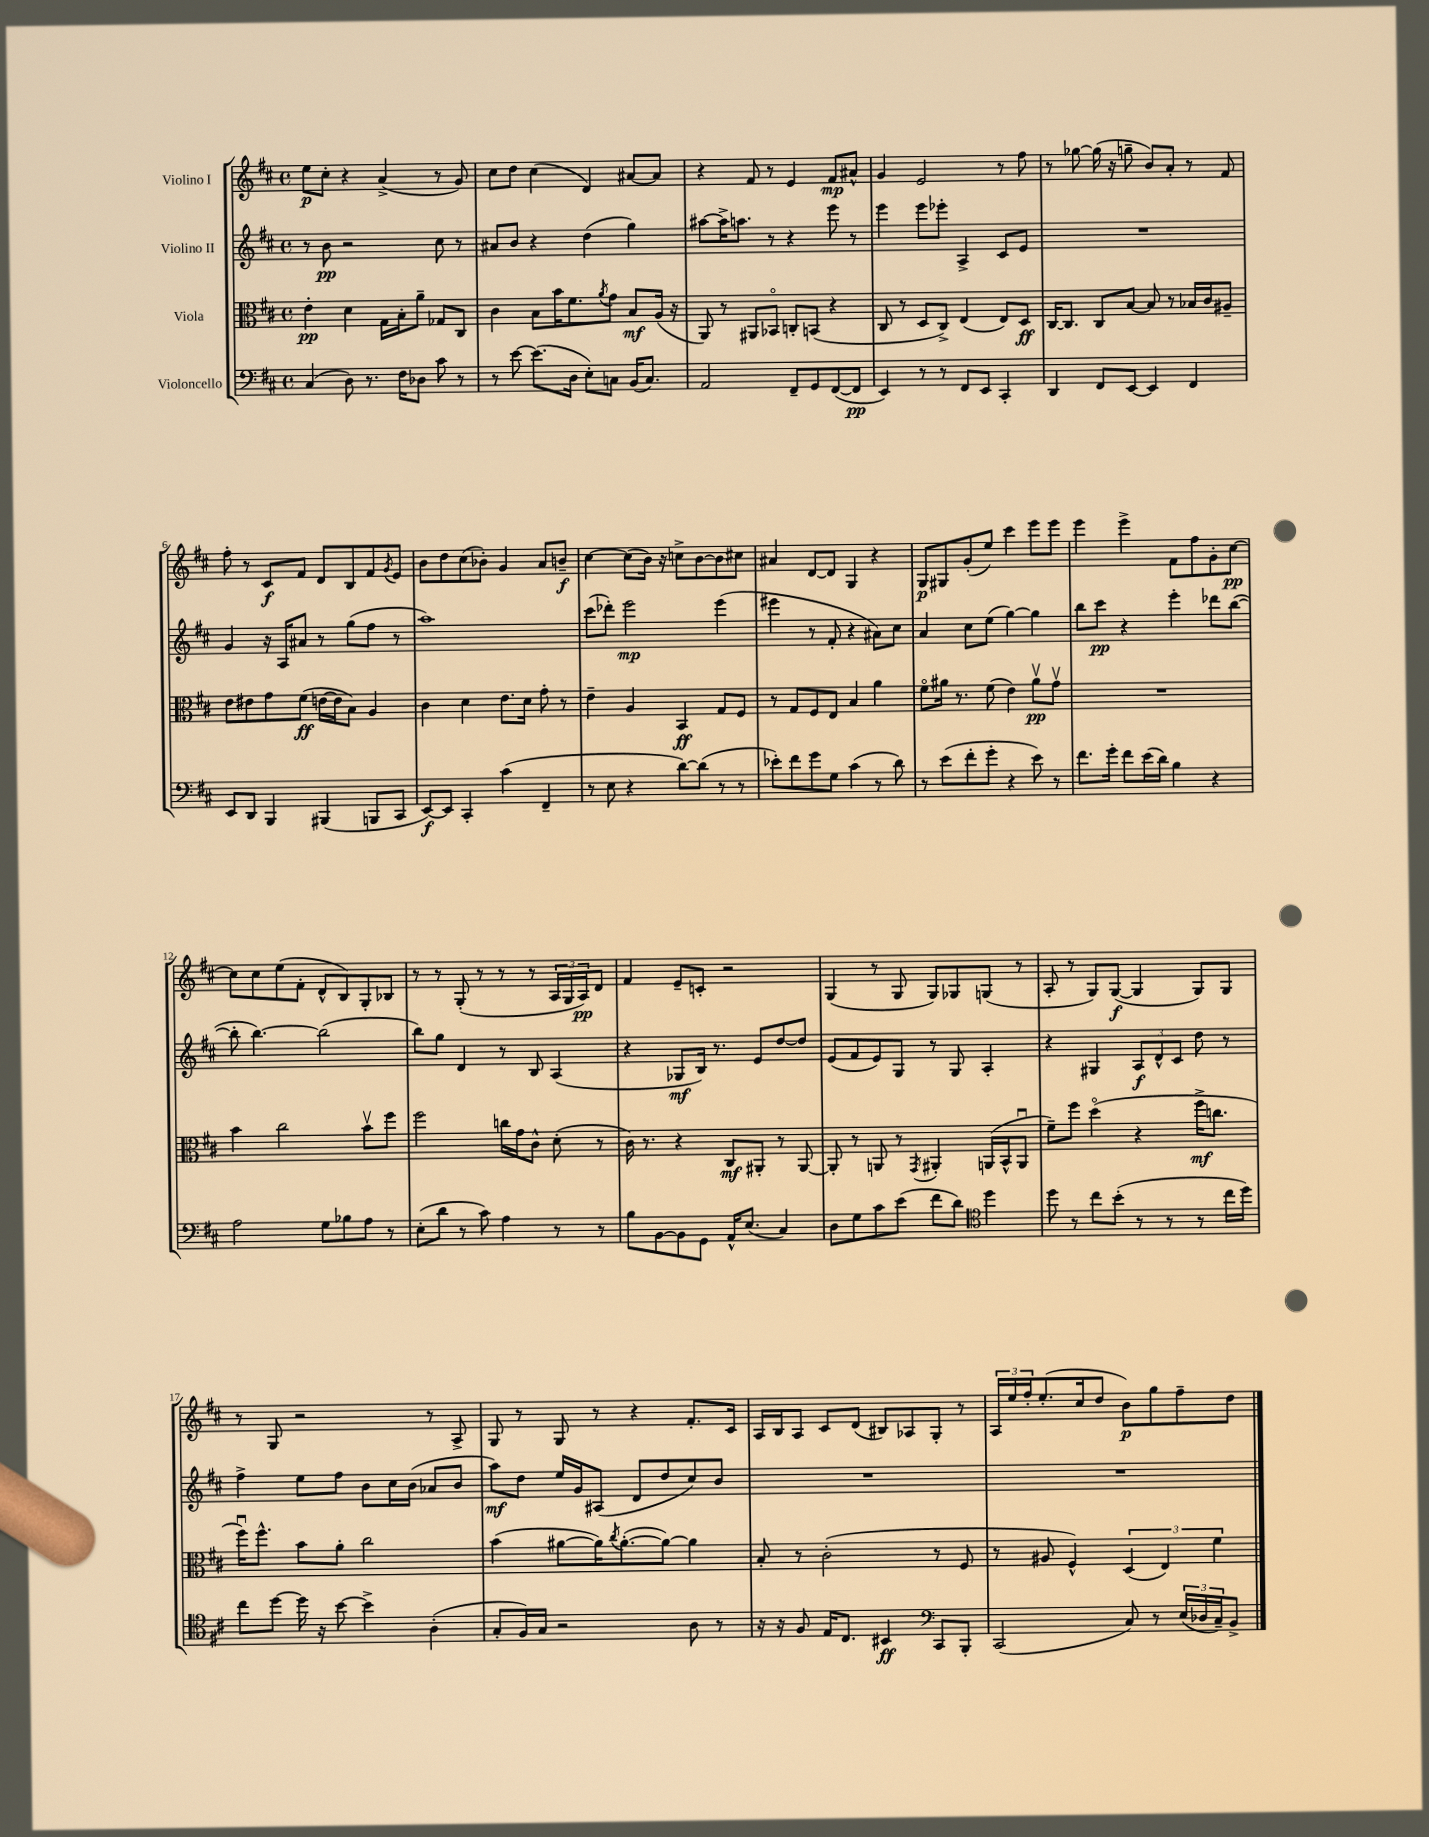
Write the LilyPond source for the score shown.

<<
\new StaffGroup <<
\new Staff = "s0" \with { instrumentName = "Violino I" } {
    \clef treble \key d \major \defaultTimeSignature \time 4/4
    e''8\p cis''8-. r4 a'4->( r8 g'8) |
    cis''8 d''8 cis''4( d'4) ais'8~ ais'8 |
    r4 fis'8 r8 e'4 fis'8\mp ais'8-^ |
    g'4 e'2 r8 fis''8 |
    r8 ges''8~ ges''16( r16 g''8-- b'8) a'8-. r8 fis'8 |
    fis''8-. r8 cis'8\f fis'8 d'8 b8 fis'8 \acciaccatura { g'8 } e'8 |
    b'8 d''8 cis''8( bes'8-.) g'4 a'8 b'8--\f |
    cis''4~ cis''8( b'16) r16 c''8-> b'8~ b'8 cis''8 |
    ais'4 d'8~ d'8 g4 r4 |
    g8\p gis8 g'8-.( e''8) cis'''4 e'''8 e'''8 |
    e'''4 e'''4-> fis'8 fis''8 g'8-. cis''8~\pp |
    cis''8 cis''8 e''8( fis'8-. d'8-^ b8) g8-. bes8 |
    r8 r8 g8-.( r8 r8 r8 \tuplet 3/2 { a16 g16 a16\pp) } d'8 |
    fis'4 e'8-- c'8-. r2 |
    g4( r8 g8 g8) ges8 g8( r8 |
    a8-. r8 g8) g8~\f( g4 g8) g8 |
    r8 g8 r2 r8 a8-> |
    g8 r8 g8 r8 r4 fis'8.-. cis'16 |
    a16 b16 a8 cis'8 d'8( bis8) aes8 g8-. r8 |
    \tuplet 3/2 { a16 e''16 fis''16-. } e''8.-.( cis''16 d''8 b'8\p) g''8 fis''8-- d''8 \bar "|." |
}
\new Staff = "s1" \with { instrumentName = "Violino II" } {
    \clef treble \key d \major \defaultTimeSignature \time 4/4
    r8 b'8\pp r2 cis''8 r8 |
    ais'8 b'8 r4 d''4( g''4) |
    ais''8~ ais''16-> a''8. r8 r4 e'''8 r8 |
    e'''4 e'''8 ees'''8-. a4-> cis'8 e'8 |
    R1 |
    g'4 r16 a16 ais'8 r8 g''8( fis''8 r8 |
    a''1) |
    cis'''8( des'''8-.) e'''2\mp e'''4( |
    eis'''4 r8 fis'8-. r4 ais'8) cis''8 |
    a'4 cis''8 e''8( g''4~) g''4 |
    b''8 cis'''8\pp r4 e'''4-. des'''8 b''8~( |
    b''8-. b''4.~) b''2( |
    b''8) g''8 d'4 r8 b8 a4( |
    r4 ges8\mf b16) r8. e'8 d''8~ d''8 |
    e'8( fis'8 e'8) g8 r8 g8 a4-. |
    r4 gis4 \tuplet 3/2 { a8\f d'8-^ cis'8 } d''8 r8 |
    fis''4-> e''8 fis''8 b'8 cis''16 b'16( aes'8 b'8 |
    a''8\mf) d''8 e''16 g'16 ais8( d'8 d''8 cis''8) b'8 |
    R1 |
    R1 \bar "|." |
}
\new Staff = "s2" \with { instrumentName = "Viola" } {
    \clef alto \key d \major \defaultTimeSignature \time 4/4
    e'4-.\pp d'4 g16 b16-. a'8-- ges8 cis8 |
    cis'4 b8 b'16 fis'8. \acciaccatura { a'8 } g'8 b8\mf a16( r16 |
    a,8) r8 ais,8 bes,8\flageolet c8-. b,8( r4 |
    cis8 r8 d8 cis8->) e4( e8) d8\ff |
    cis16~ cis8. cis8 b8~ b8 r8 bes16 cis'16 ais8-- |
    e'8 eis'8 g'8 fis'8\ff( e'16~ e'16 b8) a4 |
    cis'4 d'4 e'8. d'16 g'8-. r8 |
    e'4-- a4 b,4\ff g8 fis8 |
    r8 g8 fis8 e8 b4 a'4 |
    fis'8\flageolet ais'16 r8. fis'8( e'4) ais'8\upbow\pp g'8\upbow |
    R1 |
    b'4 cis''2 b'8\upbow fis''8 |
    fis''2 c''16 g'16 cis'8-^ d'8-.( r8 |
    cis'16) r8. r4 cis8\mf ais,8-. r8 ais,8~ |
    ais,8-. r8 a,8 r8 \acciaccatura { g,8 } ais,4-. a,16( b,16-^ a,8\downbow |
    fis'8--) fis''8 d''4\flageolet( r4 fis''16->\mf c''8. |
    fis''16\downbow) fis''8.-^ b'8 a'8-. cis''2 |
    b'4( ais'8~ ais'16) \acciaccatura { cis''8 } ais'8.~-.( ais'8~) ais'4 |
    b8-. r8 cis'2-.( r8 fis8 |
    r8 ais8 fis4-^) \tuplet 3/2 { d4( e4) fis'4 } \bar "|." |
}
\new Staff = "s3" \with { instrumentName = "Violoncello" } {
    \clef bass \key d \major \defaultTimeSignature \time 4/4
    cis4( d8) r8. fis16 des8 cis'8 r8 |
    r8 e'8~ e'8.( d16 e8-.) c8 b,16( c8.) |
    a,2 fis,8-- g,8 fis,8~( fis,8\pp |
    e,4) r8 r8 fis,8 e,8 cis,4-. |
    d,4 fis,8 e,8~ e,4 fis,4 |
    e,8 d,8 b,,4 bis,,4( b,,8 cis,8 |
    e,8~\f) e,8 cis,4-. cis'4( fis,4-- |
    r8 e8 r4 d'8~) d'8( r8 r8 |
    ees'8-.) fis'8 g'8 g8 cis'4( r8 d'8) |
    r8 e'8( fis'8-. g'8-. r4 e'8) r8 |
    fis'8. g'16-. fis'8 e'16( d'16) b4 r4 |
    a2 g8 bes8 a8 r8 |
    e8-.( d'8 r8 cis'8) a4 r8 r8 |
    b8 b,8~ b,8 g,8 a,16-^ e8.( cis4) |
    d8 g8 cis'8 e'8( fis'8 d'8) \clef tenor d''4 |
    d''8 r8 cis''8 b'8-.( r8 r8 r8 cis''16 d''16) |
    cis''8 d''8~ d''16 r16 b'8~ b'4-> a4-.( |
    g8-. fis16) g16 r2 a8 r8 |
    r16 r16 fis8 e16 cis8. bis,4\ff \clef bass cis,8 b,,8-. |
    cis,2( cis8) r8 \tuplet 3/2 { e16( des16 cis16--) } b,8-> \bar "|." |
}
>>
>>
